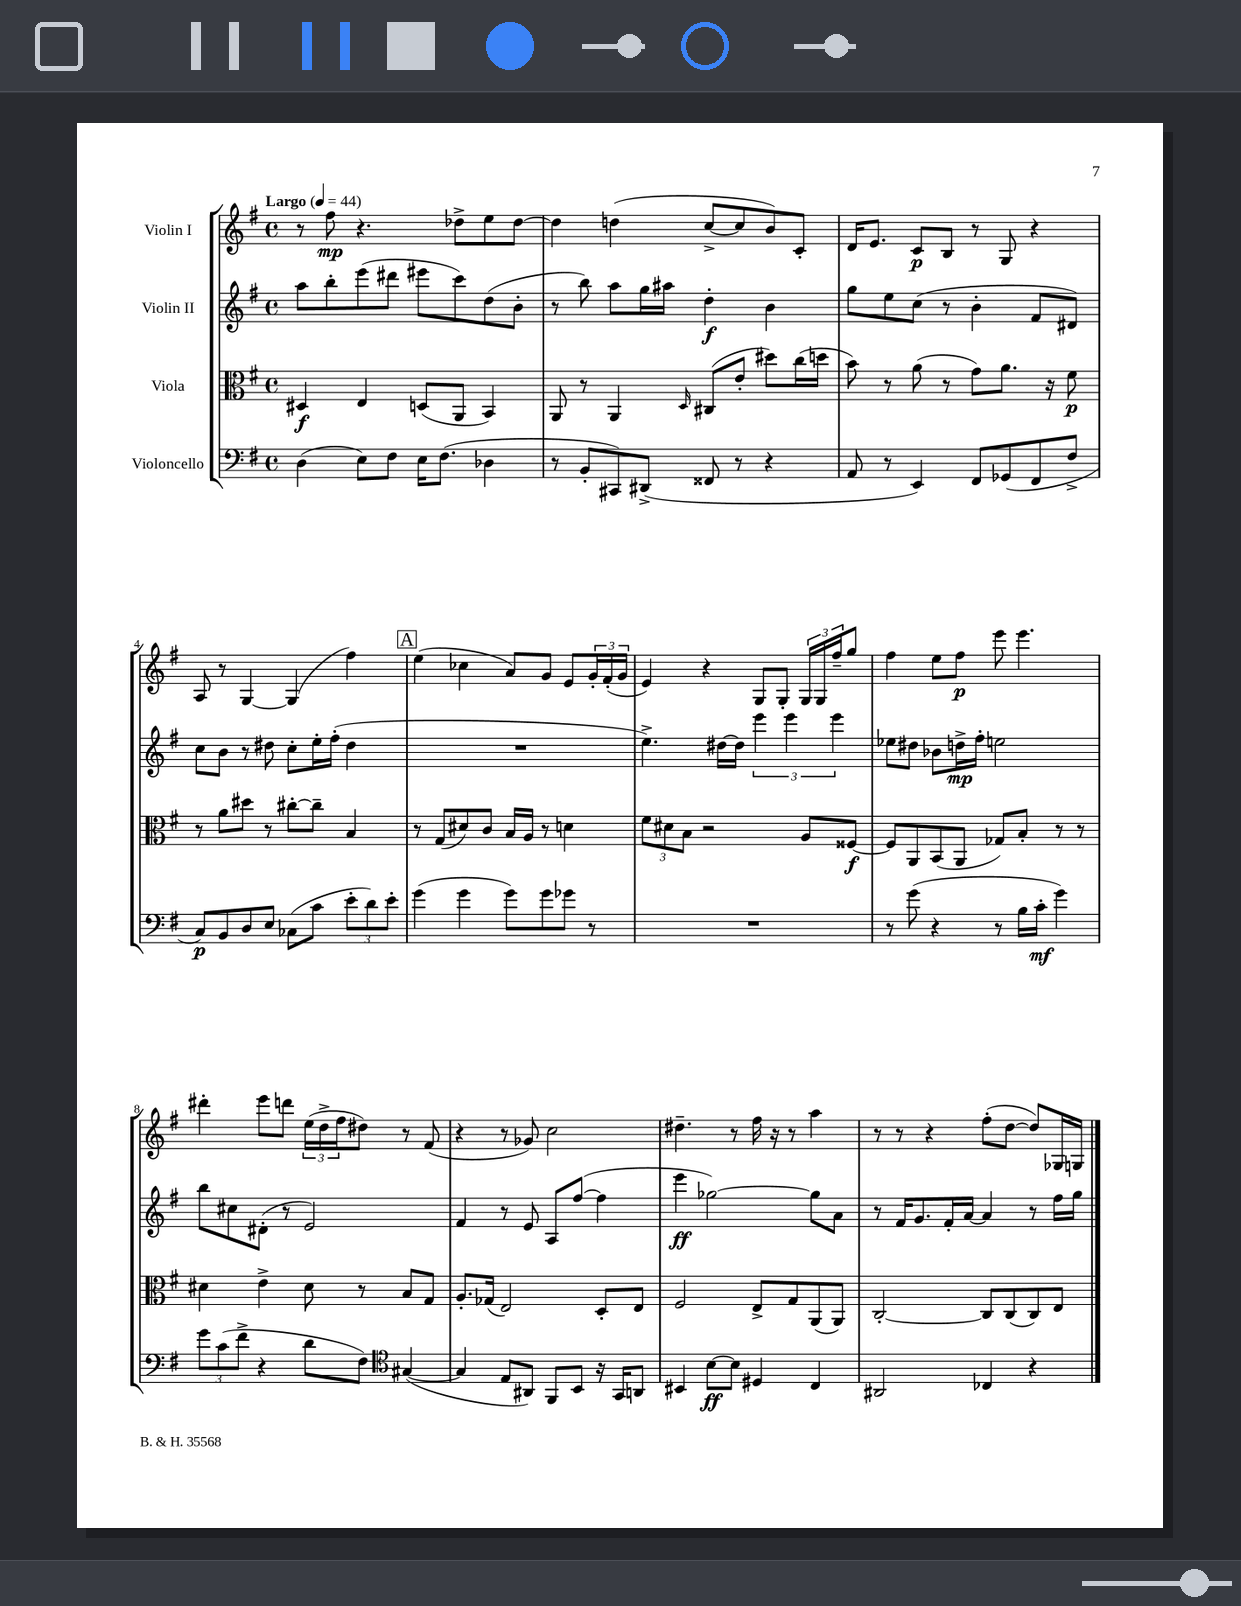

**kern	**kern	**kern	**kern
*staff4	*staff3	*staff2	*staff1
*clefF4	*clefC3	*clefG2	*clefG2
*k[f#]	*k[f#]	*k[f#]	*k[f#]
*M4/4	*M4/4	*M4/4	*M4/4
*met(c)	*met(c)	*met(c)	*met(c)
*MM44	*MM44	*MM44	*MM44
(4D	4D#	8aa	8r
.	.	8bb'	8ff#
8E)	4E	(8eee	4.r
8F#	.	8ddd#	.
16E	(8D	8eee#	.
(8.F#	.	.	.
.	8AA	8ccc)	8dd-^
4D-	4BB)	(8dd	8ee
.	.	8b'	[8dd-
=	=	=	=
8r	8AA	8r	4dd-]
8BB'	8r	8bb)	.
8CC#)	4AA	8aa	(4dd
(8DD#^	.	16gg	.
.	.	16aa#	.
.	16qqD	.	.
8FF##	(8C#	4dd'	[8cc^
8r	8e'	.	8cc]
4r	8dd#)	4b	8b)
.	(16cc	.	8c'
.	16dd	.	.
=	=	=	=
8AA	8b)	8gg	16d
.	.	.	8.e
8r	8r	8ee	.
4EE)	(8a	(8cc	8c
.	8r	8r	8B
8FF#	8g)	4b'	8r
(8GG-	8.a	.	8G
8FF#	.	8f#	4r
.	16r	.	.
8F#^	8f#	8d#)	.
=	=	=	=
8C)	8r	8cc	8A
8BB	8a	8b	8r
8D	8dd#	8r	[4G
8E	8r	8dd#	.
(8C-	[8cc#'	8cc'	(4G]
8c	8cc#~]	16ee'	.
.	.	(16ff#'	.
12e'	4B	4dd#	4ff#)
12d)	.	.	.
12e'	.	.	.
=	=	=	=
(4g	8r	1r	(4ee
.	(8G	.	.
4g	8d#)	.	4cc-
.	8c	.	.
8g)	16B	.	8a)
.	16A	.	.
8g	8r	.	8g
8g-	4d	.	8e
8r	.	.	24g'
.	.	.	(24f#'
.	.	.	24g
=	=	=	=
1r	12f#	4.ee^)	4e)
.	12d#	.	.
.	12B	.	.
.	2r	.	4r
.	.	[16dd#	.
.	.	16dd#]	.
.	.	6eee	8G
.	.	.	8G'
.	.	6eee	.
.	8A	.	24G
.	.	.	24G
.	.	6eee	24ff#~
.	[8F##	.	8gg
=	=	=	=
8r	8F##]	8ee-	4ff#
(8g	8AA	8dd#	.
4r	(8BB	8b-	8ee
.	8AA	16dd^	8ff#
.	.	16ff#'	.
8r	8G-)	2ee	8eee
16B	8B'	.	4.eee
16c'	.	.	.
4g)	8r	.	.
.	8r	.	.
=	=	=	=
12g	4d#	8bb	4ddd#'
(12c	.	.	.
.	.	8cc#	.
12f#^	.	.	.
4r	4e^	(8d#'	8eee
.	.	8r	8ddd
8d	8d#	2e)	(24ee
.	.	.	24dd^
.	.	.	24ff#
8F#)	8r	.	8dd#)
*clefC4	*	*	*
([4G#	8B	.	8r
.	8G	.	(8f#
=	=	=	=
4G#]	8.A'	4f#	4r
.	(16G-	.	.
8E	2E)	8r	8r
8AA#)	.	8e	8g-)
8FF#	.	8A	2cc
8BB	.	([8ff#	.
16r	8D'	4ff#]	.
16GG	.	.	.
8AA	8E	.	.
=	=	=	=
4BB#	2F#	4eee	4.dd#~
[8B	.	[2gg-)	.
8B]	.	.	8r
4D#	8E^	.	16ff#
.	.	.	16r
.	8G	.	8r
4C	(8AA	8gg-]	4aa
.	8AA)	8a	.
=	=	=	=
2AA#	[2C'	8r	8r
.	.	16f#	8r
.	.	8.g	.
.	.	.	4r
.	.	16f#'	.
.	.	[16a	.
4C-	8C]	4a]	(8ff#'
.	(8C	.	[8dd
4r	8C)	8r	8dd])
.	8E	16ff#	16G-
.	.	16gg	16G
==	==	==	==
*-	*-	*-	*-
